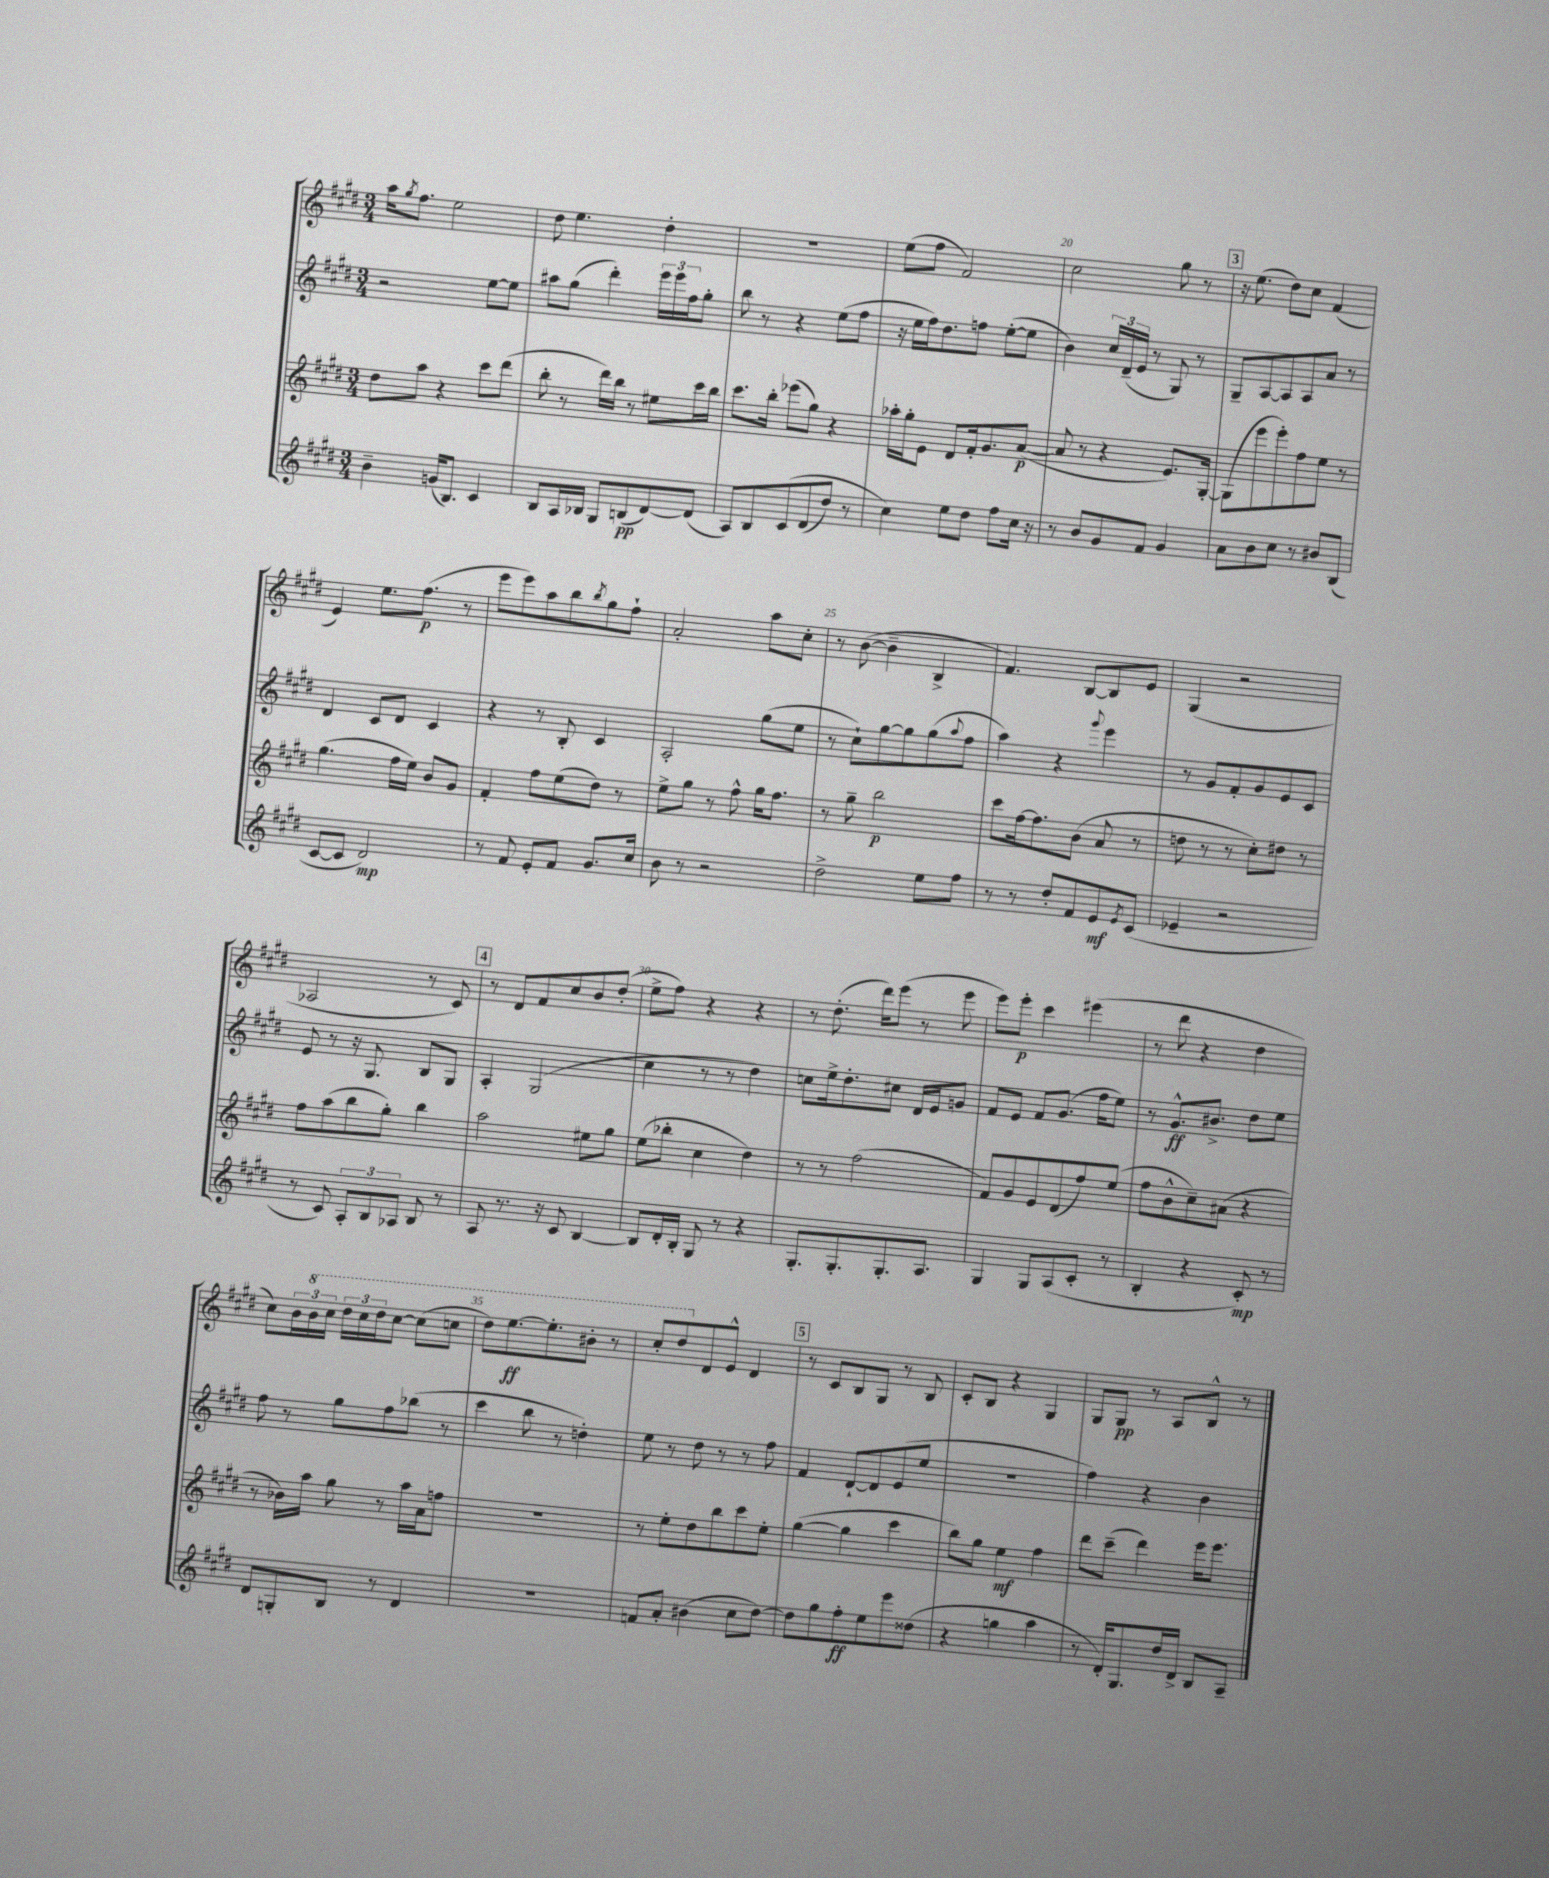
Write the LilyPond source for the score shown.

<<
\new StaffGroup <<
\new Staff = "s0" {
    \clef treble \key e \major \numericTimeSignature \time 3/4
    a''16 \acciaccatura { gis''8 } fis''8. e''2 |
    dis''8 e''4. dis''4-. |
    R2. |
    e''8( fis''8 fis'2) |
    cis''2 gis''8 r8 |
    \mark \markup { \box "3" } r16 e''8.( dis''8) cis''8 fis'4( |
    e'4) e''8. fis''8.\p( r8 |
    e'''8 e'''8) a''8 b''8 \acciaccatura { b''8 } gis''8 fis''8-! |
    a'2-. a''8 cis''8-. |
    r8 b'8~( b'4-- b4-> |
    fis'4.) b8~ b8 e'8 |
    gis4( r2 |
    aes2 r8 cis'8) |
    \mark \markup { \box "4" } r8 dis'8 fis'8 cis''8 b'8 dis''8-.( |
    e''8-> fis''8) r4 r4 |
    r8 dis''8.-.( dis'''16) e'''8( r8 e'''8 |
    e'''8) e'''8-.\p cis'''4 eis'''4( |
    r8 dis'''8 r4 dis''4 |
    cis''8) \tuplet 3/2 { b'16 \ottava #1 b''16 cis'''16 } \tuplet 3/2 { dis'''16 cis'''16 dis'''16 } cis'''8~ cis'''8( c'''8 |
    dis'''8) e'''8.~\ff e'''8.-. bis''8-. r8 |
    cis'''8-. dis'''8 \ottava #0 dis'8 e'8-^ dis'4 |
    \mark \markup { \box "5" } r8 cis'8 b8 gis8 r8 b8 |
    cis'8-. b8 r4 gis4 |
    gis8 gis8\pp r8 a8 b8-^ r8 \bar "|." |
}
\new Staff = "s1" {
    \clef treble \key e \major \numericTimeSignature \time 3/4
    r2 e''8~ e''8 |
    ais''8 gis''8( dis'''4-.) \tuplet 3/2 { e'''16 e'''16 fis''16 } gis''8-. |
    b''8 r8 r4 e''8( fis''8 |
    r16 e''16 fis''16) dis''8. f''8 e''8~-.( e''8 |
    b'4) \tuplet 3/2 { cis''16 dis'16--( e'16 } r8 gis8) r8 |
    \mark \markup { \box "3" } gis8-- a8~ a8 a8 a'8 r8 |
    dis'4 cis'8 dis'8 cis'4 |
    r4 r8 b8-. cis'4 |
    a2-. gis''8( e''8 |
    r8 cis''8-!) gis''8~ gis''8 gis''8( \appoggiatura { a''8 } fis''8 |
    a''4) r4 \appoggiatura { gis'''8 } e'''4 |
    r8 gis'8 fis'8-. gis'8 e'8 cis'8 |
    e'8 r8 r16 gis8. b8 gis8 |
    \mark \markup { \box "4" } a4-. gis2( |
    cis''4 r8 r8 dis''4) |
    c''8 e''16-> dis''8.-. cis''8 dis'16 e'16 g'8 |
    fis'8 e'8 fis'8 gis'8.( fis''16 e''8) |
    r8 gis'8.-^\ff bis'8.-> dis''8 e''8 |
    fis''8 r8 gis''8 fis''8 bes''8( r8 |
    cis'''4 b''8 r8 d''4-.) |
    e''8 r8 dis''8 r8 r8 fis''8 |
    \mark \markup { \box "5" } fis'4 dis'8~-! dis'8 e'8( e''8 |
    R2. |
    fis''4) r4 b'4 \bar "|." |
}
\new Staff = "s2" {
    \clef treble \key e \major \numericTimeSignature \time 3/4
    dis''8 a''8 r4 cis'''8 dis'''8( |
    b''8-. r8 dis'''16) b''16 r8 eis''8 cis'''16 b''16 |
    cis'''8. b''16-. ees'''8( gis''8) r4 |
    aes''16-. gis''16-. e'8 dis'8 fis'16-. gis'8. a'8~\p( |
    a'8 r8 r4 e'8.) gis16~-. |
    \mark \markup { \box "3" } gis8( e'''8 e'''8-.) fis''8 e''8 r8 |
    gis''4.( fis''16 e''16) b'8 gis'8 |
    fis'4-. fis''8 e''8( dis''8) r8 |
    e''8-> gis''8 r8 fis''8-^ gis''16 fis''8. |
    r8 gis''8-- b''2\p |
    cis'''8 fis''16~ fis''8. b'8( a'8 r8 |
    d''8 r8 r8 cis''8-.) dis''8 r8 |
    fis''8 a''8( b''8 gis''8-.) b''4 |
    \mark \markup { \box "4" } a''2 eis''8 gis''8 |
    e''8( bes''8-. cis''4 dis''4) |
    r8 r8 fis''2( |
    fis'8) gis'8 e'8 dis'8( fis''8) e''8( |
    fis''8 b'8-^ cis''8--) ais'8( r4 |
    r8 bes'16) a''16 gis''8 r8 a''16 a'16 f''8 |
    R2. |
    r8 e''8-. dis''8 b''8 cis'''8 e''8-. |
    \mark \markup { \box "5" } gis''4~( gis''4 cis'''4 |
    b''8) gis''8 e''4\mf fis''4 |
    dis'''8 cis'''8--( dis'''4) e'''16 e'''8. \bar "|." |
}
\new Staff = "s3" {
    \clef treble \key e \major \numericTimeSignature \time 3/4
    b'4-- g'16( b8.) cis'4 |
    b8 a16 bes16 gis8 b8\pp( dis'8~) dis'8( |
    a8) b8 cis'8\( dis'8( dis''8) r8 |
    cis''4\) e''8 dis''8 fis''8 cis''16 r16 |
    r8 b'8 gis'8 fis'8 gis'4 |
    \mark \markup { \box "3" } a'8 b'8 cis''8 r8 bis'8 b8( |
    cis'8~ cis'8 dis'2\mp) |
    r8 fis'8 e'8-. fis'8 gis'8. cis''16 |
    b'8 r8 r2 |
    dis''2-> e''8 fis''8 |
    r8 r8 dis''8-. fis'8 e'8\mf \acciaccatura { e'8 } cis'8( |
    ees'4-- r2 |
    r8 cis'8) \tuplet 3/2 { a8-. b8 aes8 } b8 r8 |
    \mark \markup { \box "4" } a8 r8. r16 cis'8 b4~ |
    b8 dis'16-. b16-. gis8 r8 r4 |
    gis8.-. gis8.-. gis8.-. a8. |
    gis4 gis8 a8( cis'8-. r8 |
    b4-. r4 cis'8-.\mp) r8 |
    dis'8 g8-. b8 r8 dis'4 |
    R2. |
    f'8 a'8-. bis'4( cis''8 dis''8~) |
    \mark \markup { \box "5" } dis''8 gis''8 fis''8-.\ff e''8 e'''8 disis''8( |
    r4 g''4 a''4 |
    r8 dis'16-.) gis8. dis''16 dis'16-> b8 a8-- \bar "|." |
}
>>
>>
\layout { \context { \Score currentBarNumber = #16 \override BarNumber.break-visibility = ##(#f #t #t) barNumberVisibility = #(every-nth-bar-number-visible 5) } }
